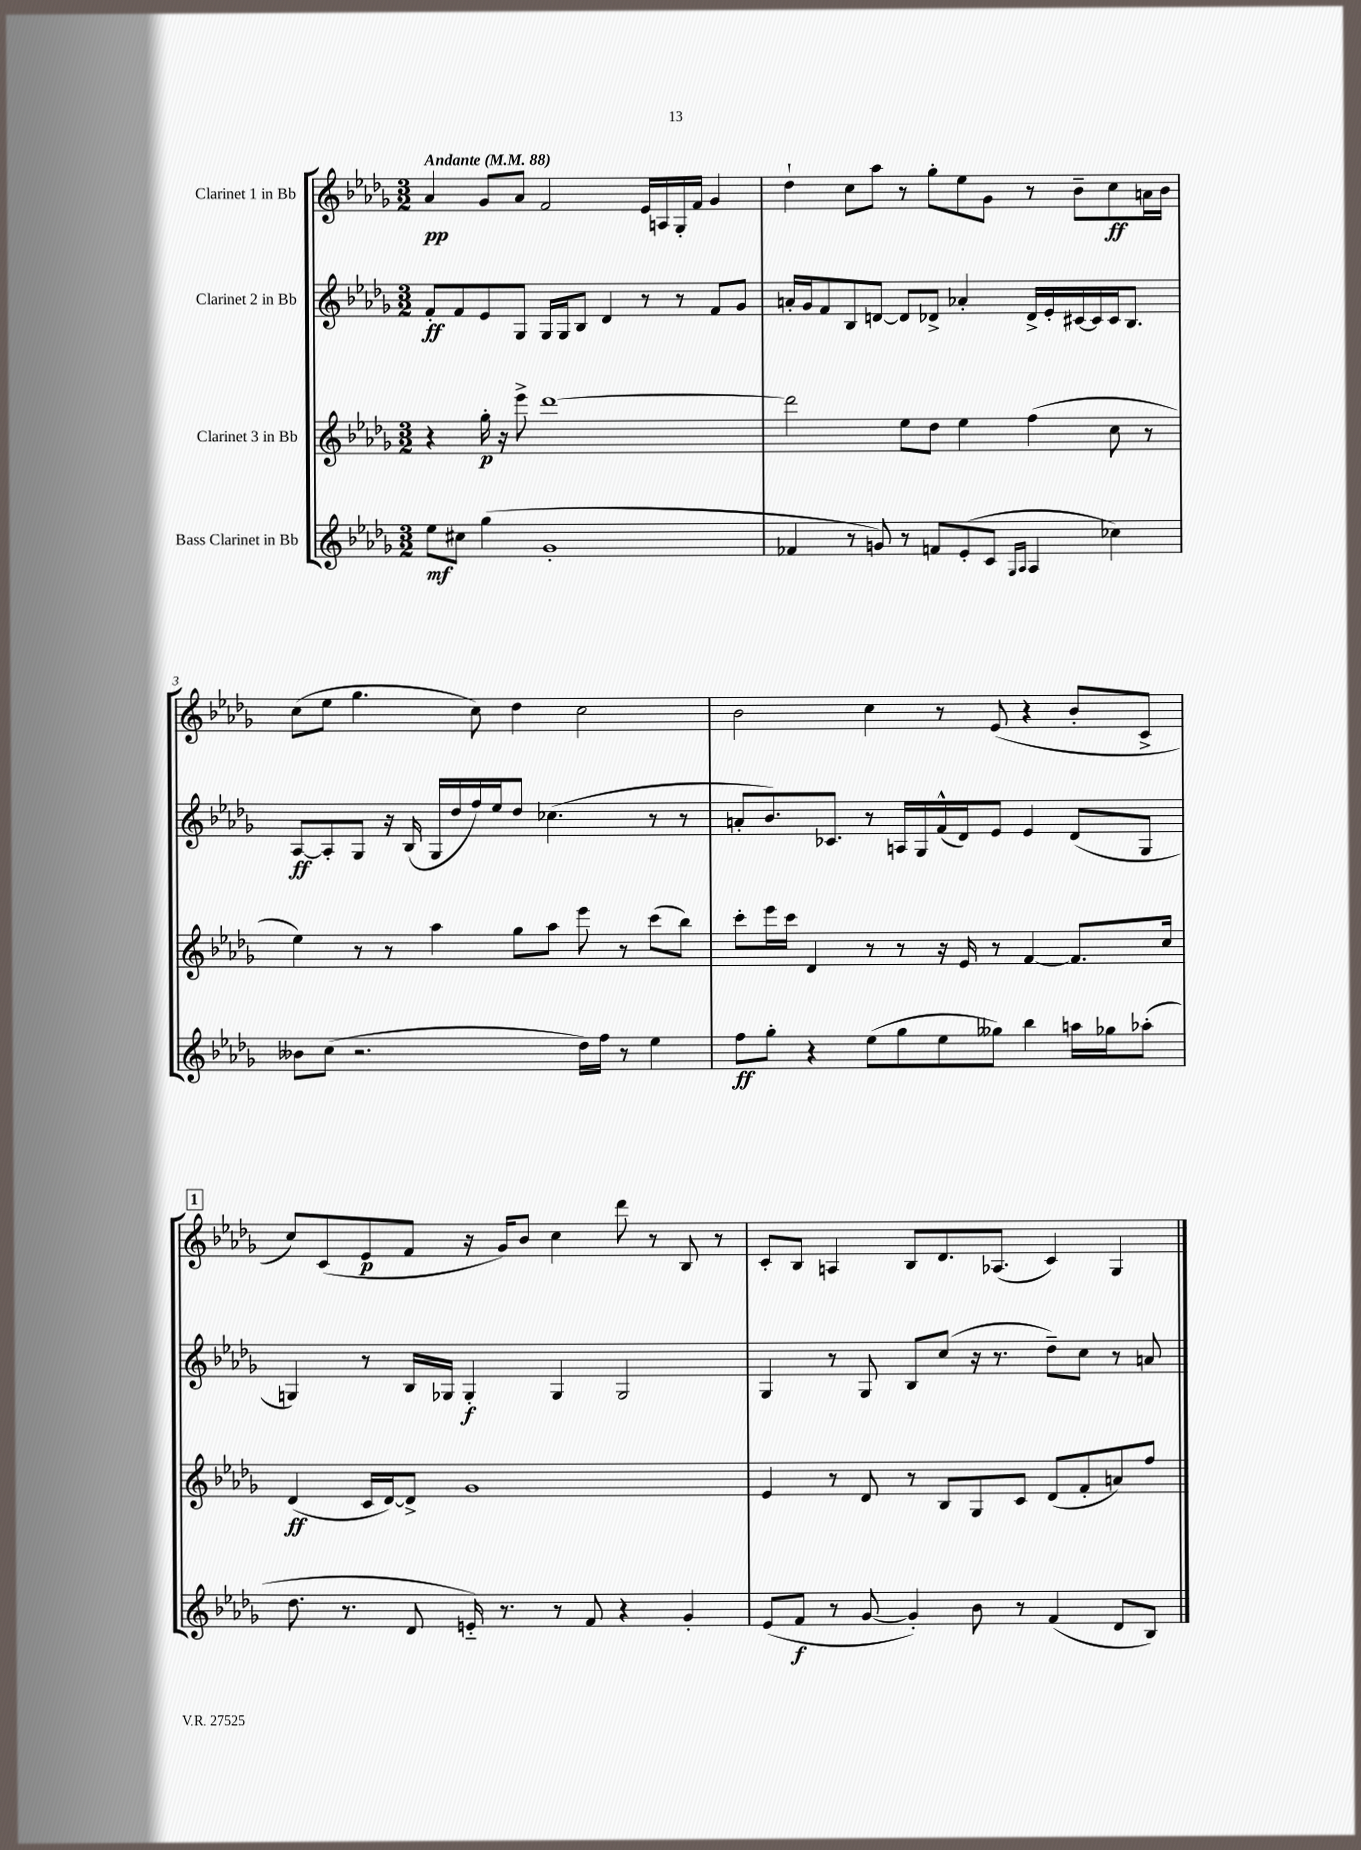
<<
\new StaffGroup <<
\new Staff = "s0" \with { instrumentName = "Clarinet 1 in Bb" } {
    \clef treble \key des \major \numericTimeSignature \time 3/2 \tempo "Andante" 4 = 88
    aes'4\pp ges'8 aes'8 f'2 ees'16 a16 ges16-. f'16 ges'4 |
    des''4-! c''8 aes''8 r8 ges''8-. ees''8 ges'8 r8 bes'8-- c''8\ff a'16 bes'16 |
    c''8( ees''8 ges''4. c''8) des''4 c''2 |
    bes'2 c''4 r8 ees'8( r4 bes'8-. c'8-> |
    \mark \markup { \box "1" } c''8) c'8( ees'8\p f'8 r16 ges'16) bes'8 c''4 des'''8 r8 bes8 r8 |
    c'8-. bes8 a4 bes8 des'8. aes8.( c'4) ges4 \bar "|." |
}
\new Staff = "s1" \with { instrumentName = "Clarinet 2 in Bb" } {
    \clef treble \key des \major \numericTimeSignature \time 3/2
    f'8-.\ff f'8 ees'8 ges8 ges16 ges16 bes8 des'4 r8 r8 f'8 ges'8 |
    a'16-. ges'16 f'8 bes8 d'8~ d'8 des'8-> aes'4-. des'16-> ees'16-. cis'16~ cis'16 cis'16 bes8. |
    aes8~\ff aes8-. ges8 r16 bes16( ges16 des''16 f''16) ees''16 des''8 ces''4.( r8 r8 |
    a'8-. bes'8.) ces'8. r8 a16 ges16 f'16-^( des'16) ees'8 ees'4 des'8( ges8 |
    \mark \markup { \box "1" } g4) r8 bes16 ges16 ges4-.\f ges4 ges2 |
    ges4 r8 ges8 bes8 c''8( r16 r8. des''8--) c''8 r8 a'8 \bar "|." |
}
\new Staff = "s2" \with { instrumentName = "Clarinet 3 in Bb" } {
    \clef treble \key des \major \numericTimeSignature \time 3/2
    r4 ges''16-.\p r16 ees'''8-> des'''1~ |
    des'''2 ees''8 des''8 ees''4 f''4( c''8 r8 |
    ees''4) r8 r8 aes''4 ges''8 aes''8 ees'''8 r8 c'''8( bes''8) |
    c'''8-. ees'''16 c'''16 des'4 r8 r8 r16 ees'16 r8 f'4~ f'8. c''16 |
    \mark \markup { \box "1" } des'4\ff( c'16 des'16~) des'8-> ges'1 |
    ees'4 r8 des'8 r8 bes8 ges8 c'8 des'8( f'8-. a'8) f''8 \bar "|." |
}
\new Staff = "s3" \with { instrumentName = "Bass Clarinet in Bb" } {
    \clef treble \key des \major \numericTimeSignature \time 3/2
    ees''8\mf cis''8 ges''4( ges'1-. |
    fes'4 r8 g'8) r8 f'8 ees'8-.( c'8 \grace { ges16 aes16 } aes4 ces''4) |
    beses'8 c''8( r2. des''16) f''16 r8 ees''4 |
    f''8\ff ges''8-. r4 ees''8( ges''8 ees''8 geses''8) bes''4 a''16 ges''16 aes''8-.( |
    \mark \markup { \box "1" } des''8. r8. des'8 e'16-_) r8. r8 f'8 r4 ges'4-. |
    ees'8( f'8\f r8 ges'8~ ges'4-.) bes'8 r8 f'4( des'8 bes8) \bar "|." |
}
>>
>>
